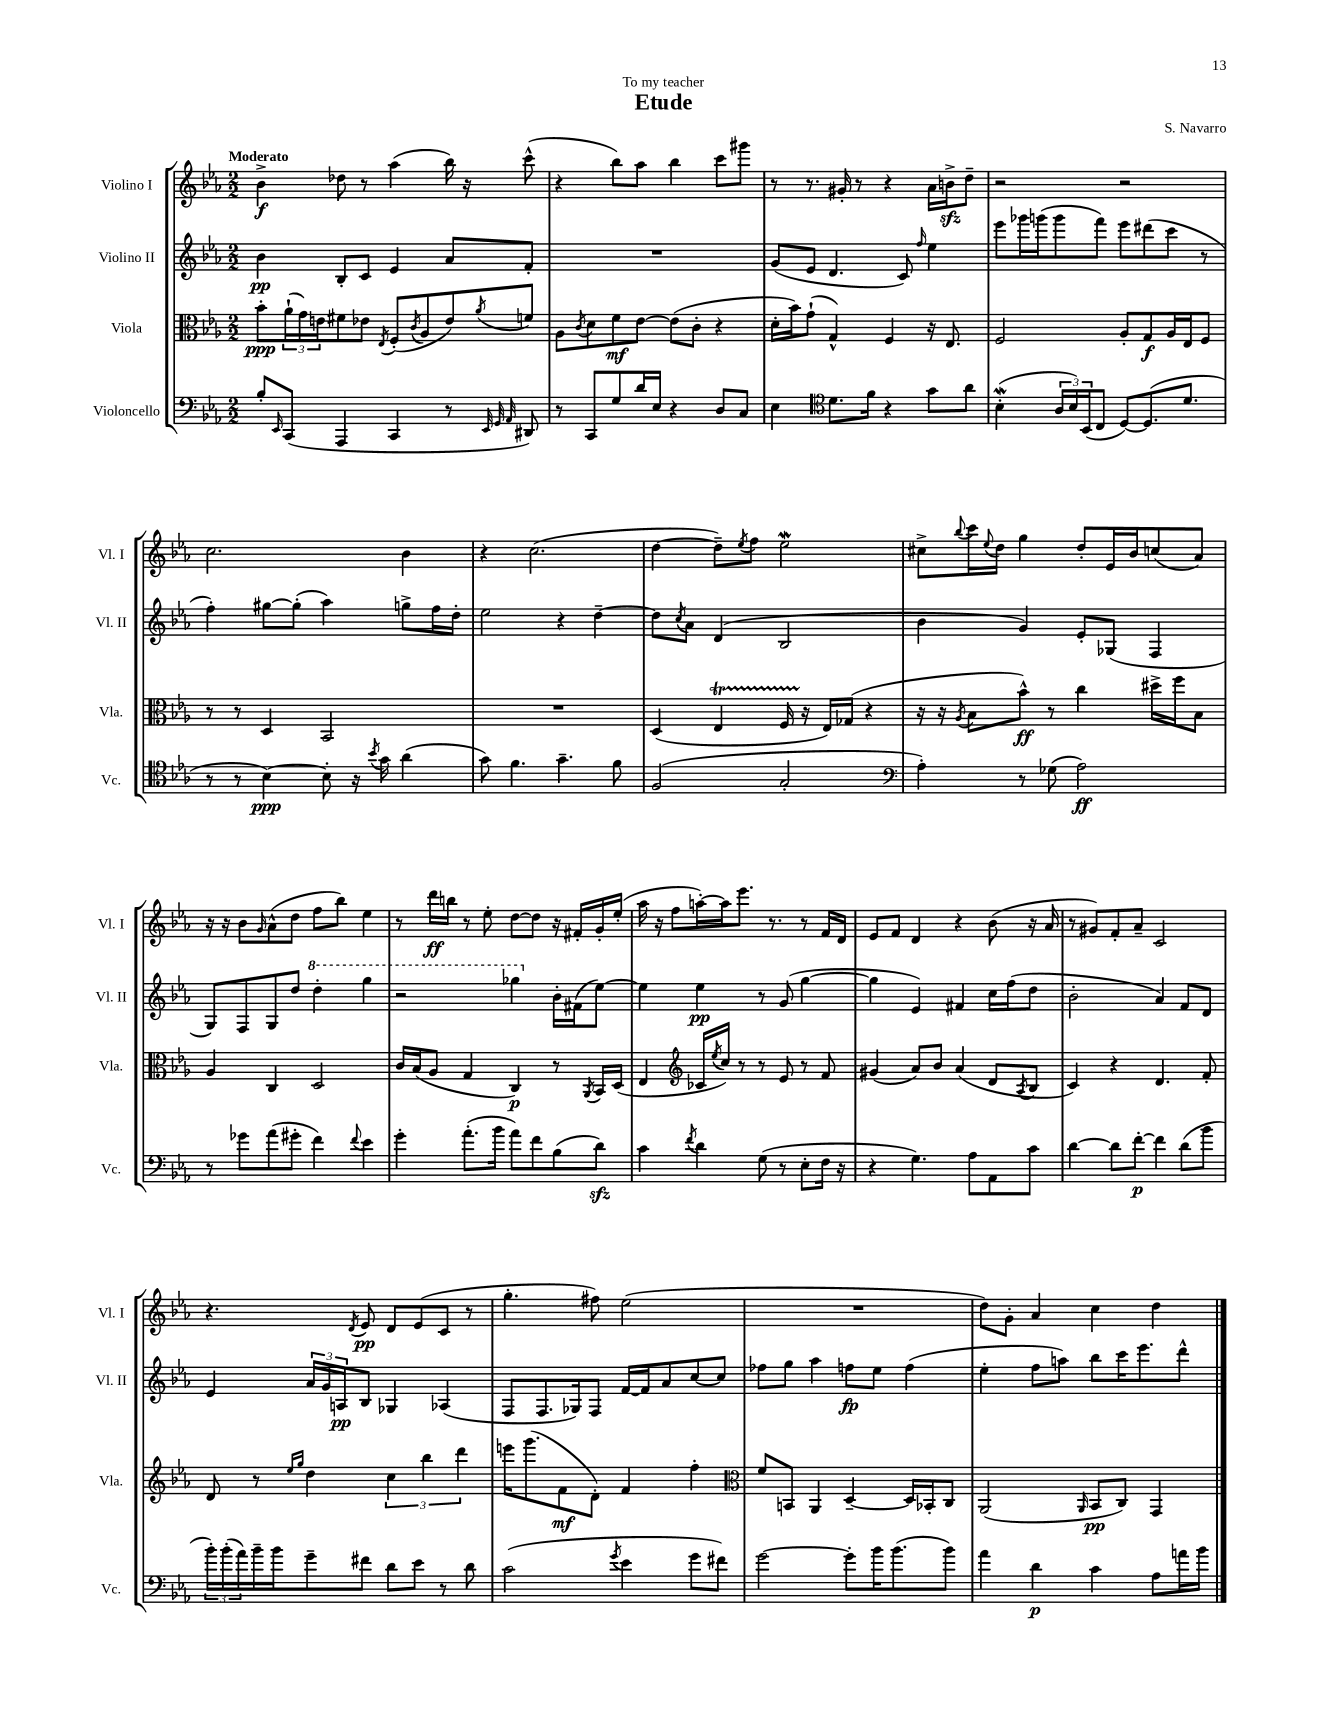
\header { title = "Etude" composer = "S. Navarro" dedication = "To my teacher" }
<<
\new StaffGroup <<
\new Staff = "s0" \with { instrumentName = "Violino I" shortInstrumentName = "Vl. I" } {
    \clef treble \key ees \major \numericTimeSignature \time 2/2 \tempo "Moderato"
    bes'4->\f des''8 r8 aes''4( bes''16) r16 c'''8-^( |
    r4 bes''8) aes''8 bes''4 c'''8 gis'''8 |
    r8 r8. gis'16-. r8 r4 aes'16 b'16->\sfz d''8-- |
    r2 r2 |
    c''2. bes'4 |
    r4 c''2.( |
    d''4~ d''8--) \acciaccatura { ees''8 } f''8 ees''2\mordent |
    cis''8-> \appoggiatura { bes''8 } c'''16 \appoggiatura { ees''8 } d''16 g''4 d''8-. ees'16 bes'16 c''8( aes'8) |
    r16 r16 bes'8 \grace { g'16 } aes'8-^( d''8 f''8 bes''8) ees''4 |
    r8 d'''16\ff b''16 r8 ees''8-. d''8~ d''8 r16 fis'16-. g'16-. ees''16-.( |
    aes''16 r16 f''8 a''16~-.) a''16 ees'''8. r8. r8 f'16 d'16 |
    ees'8 f'8 d'4 r4 bes'8( r16 aes'16 |
    r8 gis'8) f'8-. aes'8-- c'2 |
    r4. \acciaccatura { d'8 } ees'8\pp d'8 ees'8( c'8 r8 |
    g''4.-. fis''8) ees''2( |
    R1 |
    d''8) g'8-. aes'4 c''4 d''4 \bar "|." |
}
\new Staff = "s1" \with { instrumentName = "Violino II" shortInstrumentName = "Vl. II" } {
    \clef treble \key ees \major \numericTimeSignature \time 2/2
    bes'4\pp bes8-. c'8 ees'4 aes'8 f'8-. |
    R1 |
    g'8( ees'8 d'4. c'8) \grace { f''16 } ees''4 |
    ees'''8 ges'''16 g'''16( g'''8 f'''8) ees'''8 dis'''8( c'''8 r8 |
    f''4-.) gis''8~ gis''8-.( aes''4) g''8-> f''16 d''16-. |
    ees''2 r4 d''4~-- |
    d''8 \acciaccatura { c''8 } aes'8 d'4( bes2 |
    bes'4 g'4) ees'8-. ges8( f4 |
    g8) f8 g8 d''8 \ottava #1 d'''4-. g'''4 |
    r2 ges'''4 \ottava #0 bes'16-. fis'16( ees''8~) |
    ees''4 ees''4\pp r8 g'8( g''4~ |
    g''4 ees'4) fis'4 c''16 f''16( d''8 |
    bes'2-. aes'4) f'8 d'8 |
    ees'4 \tuplet 3/2 { aes'16 g'16 a16\pp } bes8 ges4 aes4( |
    f8 f8. ges16) f8 f'16~ f'16 aes'8 c''8~ c''8 |
    fes''8 g''8 aes''4 f''8\fp ees''8 f''4( |
    ees''4-. f''8 a''8) bes''8 c'''16 ees'''8. d'''8-^ \bar "|." |
}
\new Staff = "s2" \with { instrumentName = "Viola" shortInstrumentName = "Vla." } {
    \clef alto \key ees \major \numericTimeSignature \time 2/2
    bes'8-.\ppp \tuplet 3/2 { aes'16-!( g'16) e'16 } fis'8 ees'8 \acciaccatura { ees8 } f8-.( \acciaccatura { c'8 } aes8 ees'8) \acciaccatura { aes'8 } f'8 |
    aes8 \acciaccatura { c'8 } d'8 f'8\mf ees'8~ ees'8( c'8-. r4 |
    d'16-. bes'16) g'8-!( g4-^) f4 r16 ees8. |
    f2 aes8-. g8\f aes16 ees16 f8 |
    r8 r8 d4 bes,2 |
    R1 |
    d4( ees4\startTrillSpan f16 r16\stopTrillSpan ees16) ges16( r4 |
    r16 r16 \acciaccatura { aes8 } bes8 bes'8-^\ff) r8 c''4 dis''16-> f''16 bes8 |
    aes4 c4 d2 |
    c'16 bes16( aes8 g4 c4\p) r8 \acciaccatura { aes,8 } bes,16 d16( |
    ees4 \clef treble ces'16 \acciaccatura { ees''8 } c''16) r8 r8 ees'8 r8 f'8 |
    gis'4( aes'8) bes'8 aes'4( d'8 \acciaccatura { aes8 } bes8 |
    c'4) r4 d'4. f'8-. |
    d'8 r8 \grace { ees''16 g''16 } d''4 \tuplet 3/2 { c''4 bes''4 d'''4 } |
    e'''16 g'''8.( f'8\mf d'8-.) f'4 f''4-. |
    \clef alto f'8 b,8 aes,4 d4~-- d16 bes,16-. c8 |
    aes,2( \grace { aes,16 } bes,8\pp c8) g,4 \bar "|." |
}
\new Staff = "s3" \with { instrumentName = "Violoncello" shortInstrumentName = "Vc." } {
    \clef bass \key ees \major \numericTimeSignature \time 2/2
    bes8-. \grace { ees,16 } c,8( aes,,4 c,4 r8 \grace { ees,32 g,32 aes,32 } dis,8) |
    r8 c,8 g8 d'16 ees16 r4 d8 c8 |
    ees4 \clef tenor d'8. f'16 r4 g'8 aes'8 |
    bes4-.\mordent( \tuplet 3/2 { aes16 bes16) bes,16( } c8 d8~) d8.( d'8. |
    r8 r8 bes4~\ppp) bes8-. r16 \acciaccatura { bes'8 } g'16 aes'4( |
    g'8) f'4. g'4.-- f'8 |
    f2( g2-. |
    \clef bass aes4-.) r8 ges8( aes2\ff) |
    r8 ges'8 aes'8( gis'8-. f'4) \appoggiatura { f'8 } ees'4 |
    g'4-. aes'8.-.( bes'16 aes'8) f'8 bes8( d'8\sfz) |
    c'4 \acciaccatura { f'8 } d'4 g8( r8 ees8-. f16 r16 |
    r4 g4.) aes8 aes,8 c'8 |
    d'4~ d'8 f'8~-.\p f'4 d'8( bes'8 |
    \tuplet 3/2 { bes'16-.) bes'16-.( aes'16) } bes'16-- bes'16 g'8-- fis'8 d'8 ees'8 r8 d'8 |
    c'2( \acciaccatura { g'8 } ees'4 g'8 fis'8) |
    g'2~ g'8-. bes'16 bes'8.( bes'8) |
    aes'4 d'4\p c'4 aes8 a'16 bes'16 \bar "|." |
}
>>
>>
\layout { \context { \Score \remove "Bar_number_engraver" } }
